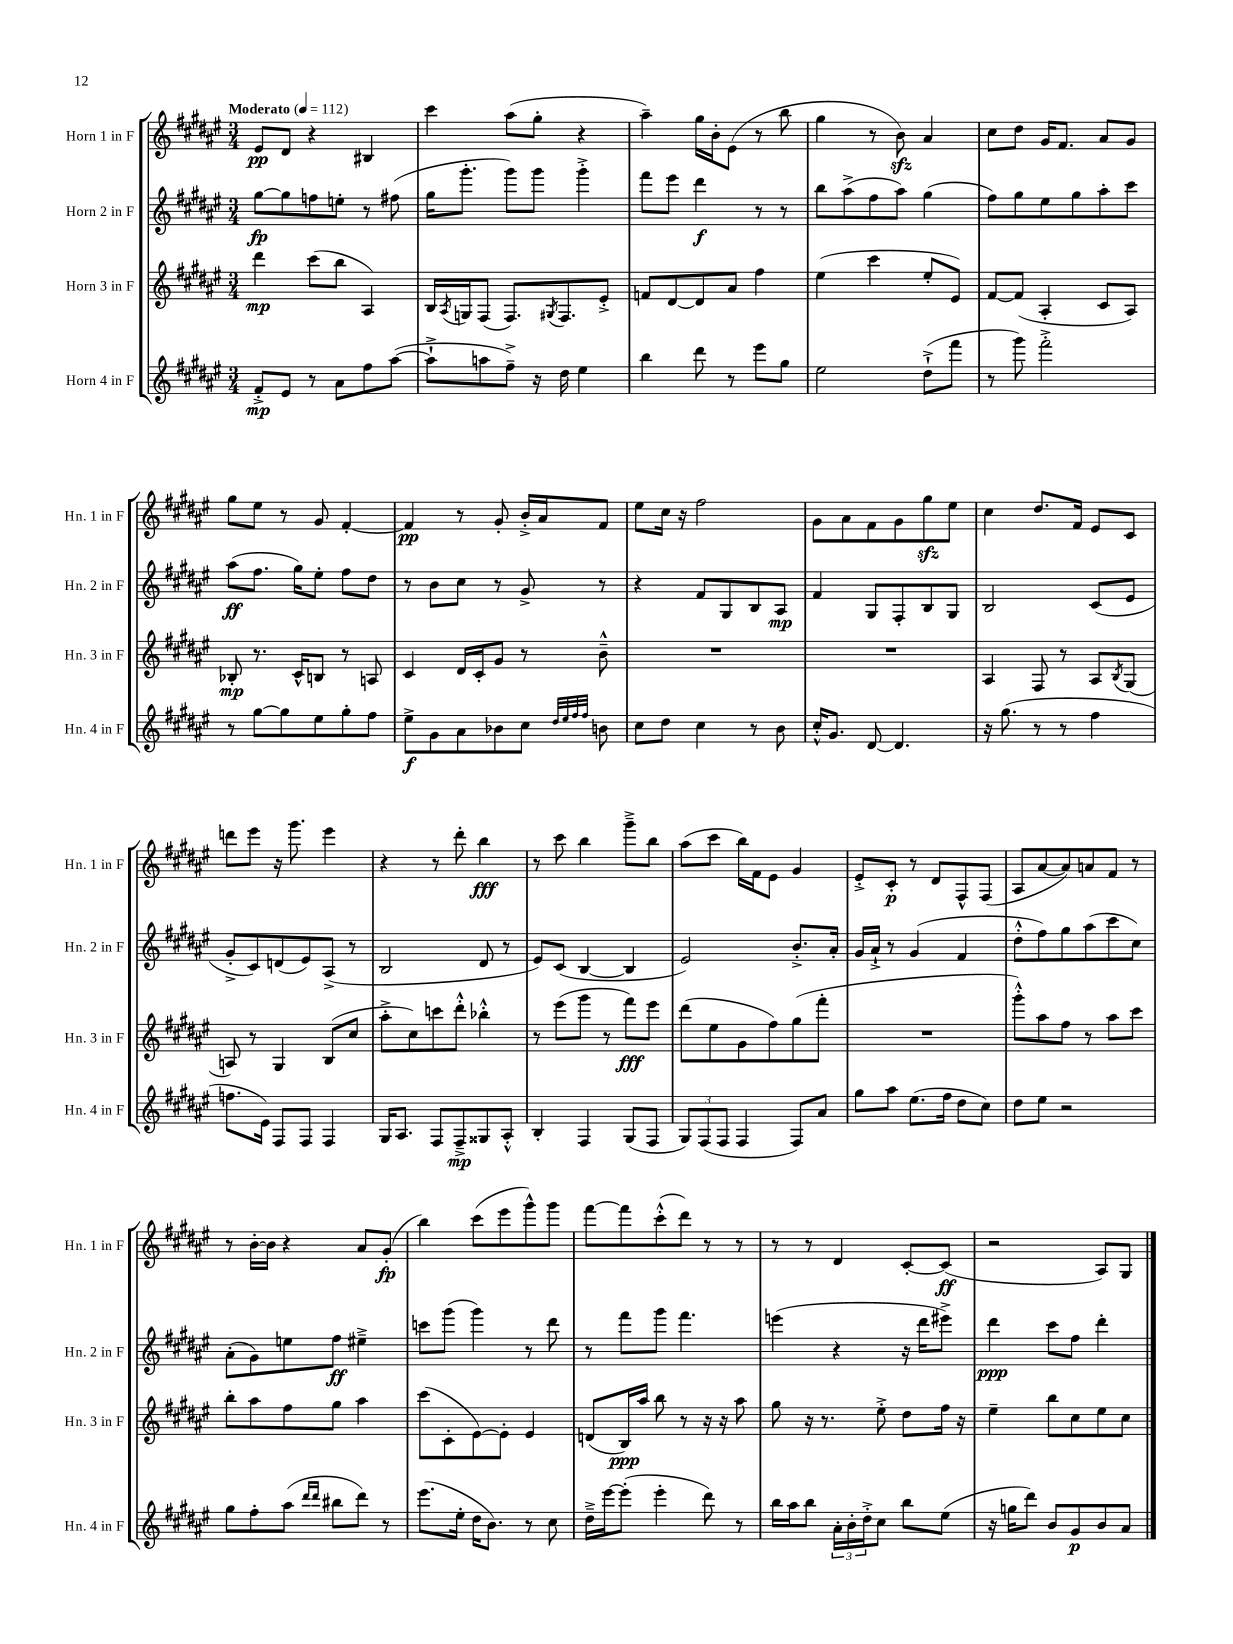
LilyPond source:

<<
\new StaffGroup <<
\new Staff = "s0" \with { instrumentName = "Horn 1 in F" shortInstrumentName = "Hn. 1 in F" } {
    \clef treble \key fis \major \numericTimeSignature \time 3/4 \tempo "Moderato" 4 = 112
    eis'8\pp dis'8 r4 bis4 |
    cis'''4 ais''8( gis''8-. r4 |
    ais''4--) gis''16 b'16-. eis'8( r8 b''8 |
    gis''4 r8 b'8\sfz) ais'4 |
    cis''8 dis''8 gis'16 fis'8. ais'8 gis'8 |
    gis''8 eis''8 r8 gis'8 fis'4~-. |
    fis'4\pp r8 gis'8-. b'16-.-> ais'16 fis'8 |
    eis''8 cis''16 r16 fis''2 |
    gis'8 ais'8 fis'8 gis'8 gis''8\sfz eis''8 |
    cis''4 dis''8. fis'16 eis'8 cis'8 |
    d'''8 eis'''8 r16 gis'''8. eis'''4 |
    r4 r8 dis'''8-. b''4\fff |
    r8 cis'''8 b''4 gis'''8---> b''8 |
    ais''8( cis'''8 b''16) fis'16 eis'8 gis'4 |
    eis'8-.-> cis'8-.\p r8 dis'8 fis8-^ fis8( |
    ais8 ais'8~ ais'8) a'8 fis'8 r8 |
    r8 b'16~-. b'16 r4 ais'8 gis'8-.\fp( |
    b''4) cis'''8( eis'''8 gis'''8-^) gis'''8 |
    fis'''8~ fis'''8 cis'''8-.-^( dis'''8) r8 r8 |
    r8 r8 dis'4 cis'8~-. cis'8\ff( |
    r2 ais8) gis8 \bar "|." |
}
\new Staff = "s1" \with { instrumentName = "Horn 2 in F" shortInstrumentName = "Hn. 2 in F" } {
    \clef treble \key fis \major \numericTimeSignature \time 3/4
    gis''8~\fp gis''8 f''8 e''8-. r8 fis''8( |
    gis''16 gis'''8.-. gis'''8) gis'''8 gis'''4-.-> |
    fis'''8 eis'''8 dis'''4\f r8 r8 |
    b''8 ais''8->( fis''8 ais''8) gis''4( |
    fis''8) gis''8 eis''8 gis''8 ais''8-. cis'''8 |
    ais''8\ff( fis''8. gis''16) eis''8-. fis''8 dis''8 |
    r8 b'8 cis''8 r8 gis'8-> r8 |
    r4 fis'8 gis8 b8 ais8\mp |
    fis'4 gis8 fis8-. b8 gis8 |
    b2 cis'8( eis'8 |
    gis'8-.-> cis'8) d'8( eis'8) ais8->( r8 |
    b2 dis'8 r8 |
    eis'8) cis'8( b4~ b4 |
    eis'2) b'8.-.-> ais'16-. |
    gis'16 ais'16-!-> r8 gis'4( fis'4 |
    dis''8-.-^ fis''8) gis''8 ais''8( cis'''8 cis''8) |
    ais'8-.( gis'8) e''8 fis''8\ff eis''4---> |
    c'''8 gis'''8( gis'''4) r8 dis'''8 |
    r8 fis'''8 gis'''8 fis'''4. |
    e'''4( r4 r16 dis'''16 eis'''8->) |
    dis'''4\ppp cis'''8 fis''8 dis'''4-. \bar "|." |
}
\new Staff = "s2" \with { instrumentName = "Horn 3 in F" shortInstrumentName = "Hn. 3 in F" } {
    \clef treble \key fis \major \numericTimeSignature \time 3/4
    dis'''4\mp cis'''8( b''8 ais4) |
    b16 \acciaccatura { ais8 } g16 fis8( fis8.) \acciaccatura { gis8 } fis8. eis'8-.-> |
    f'8 dis'8~ dis'8 ais'8 fis''4 |
    eis''4( cis'''4 eis''8-. eis'8) |
    fis'8~ fis'8( ais4-. cis'8 ais8) |
    bes8-.\mp r8. cis'16-^ b8 r8 a8 |
    cis'4 dis'16 cis'16-. gis'8 r8 b'8---^ |
    R2. |
    R2. |
    ais4 fis8 r8 ais8 \acciaccatura { b8 } gis8( |
    a8) r8 gis4 b8( cis''8 |
    ais''8-.-> cis''8) c'''8 dis'''8-.-^ bes''4-.-^ |
    r8 eis'''8( gis'''8 r8 fis'''8\fff) eis'''8 |
    dis'''8( eis''8 gis'8 fis''8) gis''8( fis'''8-. |
    R2. |
    gis'''8-.-^) ais''8 fis''8 r8 ais''8 cis'''8 |
    b''8-. ais''8 fis''8 gis''8 ais''4 |
    cis'''8( cis'8-. eis'8~) eis'8-. eis'4 |
    d'8( b16\ppp) ais''16 b''8 r8 r16 r16 ais''8 |
    gis''8 r16 r8. eis''8-.-> dis''8 fis''16 r16 |
    eis''4-- b''8 cis''8 eis''8 cis''8 \bar "|." |
}
\new Staff = "s3" \with { instrumentName = "Horn 4 in F" shortInstrumentName = "Hn. 4 in F" } {
    \clef treble \key fis \major \numericTimeSignature \time 3/4
    fis'8-.->\mp eis'8 r8 ais'8 fis''8 ais''8~( |
    ais''8-!-> a''8 fis''8--->) r16 dis''16 eis''4 |
    b''4 dis'''8 r8 eis'''8 gis''8 |
    eis''2 dis''8-!->( fis'''8 |
    r8 gis'''8) fis'''2-.-> |
    r8 gis''8~ gis''8 eis''8 gis''8-. fis''8 |
    eis''8->\f gis'8 ais'8 bes'8 cis''8 \grace { dis''32 eis''32 fis''32 fis''32 } b'8 |
    cis''8 dis''8 cis''4 r8 b'8 |
    cis''16-.-^ gis'8. dis'8~ dis'4. |
    r16 gis''8.( r8 r8 fis''4 |
    f''8. eis'16) fis8 fis8 fis4 |
    gis16 ais8. fis8 fis8--->\mp gisis8 ais8-.-^ |
    b4-. fis4 gis8( fis8 |
    \tuplet 3/2 { gis8) fis8( fis8 } fis4 fis8) ais'8 |
    gis''8 ais''8 eis''8.( fis''16 dis''8 cis''8) |
    dis''8 eis''8 r2 |
    gis''8 fis''8-. ais''8( \grace { dis'''16 dis'''16 } bis''8 dis'''8) r8 |
    eis'''8.( eis''16-. dis''16 b'8.) r8 cis''8 |
    dis''16---> eis'''16~ eis'''8-.( eis'''4-. dis'''8) r8 |
    b''16 ais''16 b''8 \tuplet 3/2 { ais'16-. b'16-. dis''16-.-> } cis''8 b''8 eis''8( |
    r16 g''16 dis'''8) b'8 gis'8\p b'8 ais'8 \bar "|." |
}
>>
>>
\layout { \context { \Score \remove "Bar_number_engraver" } }
